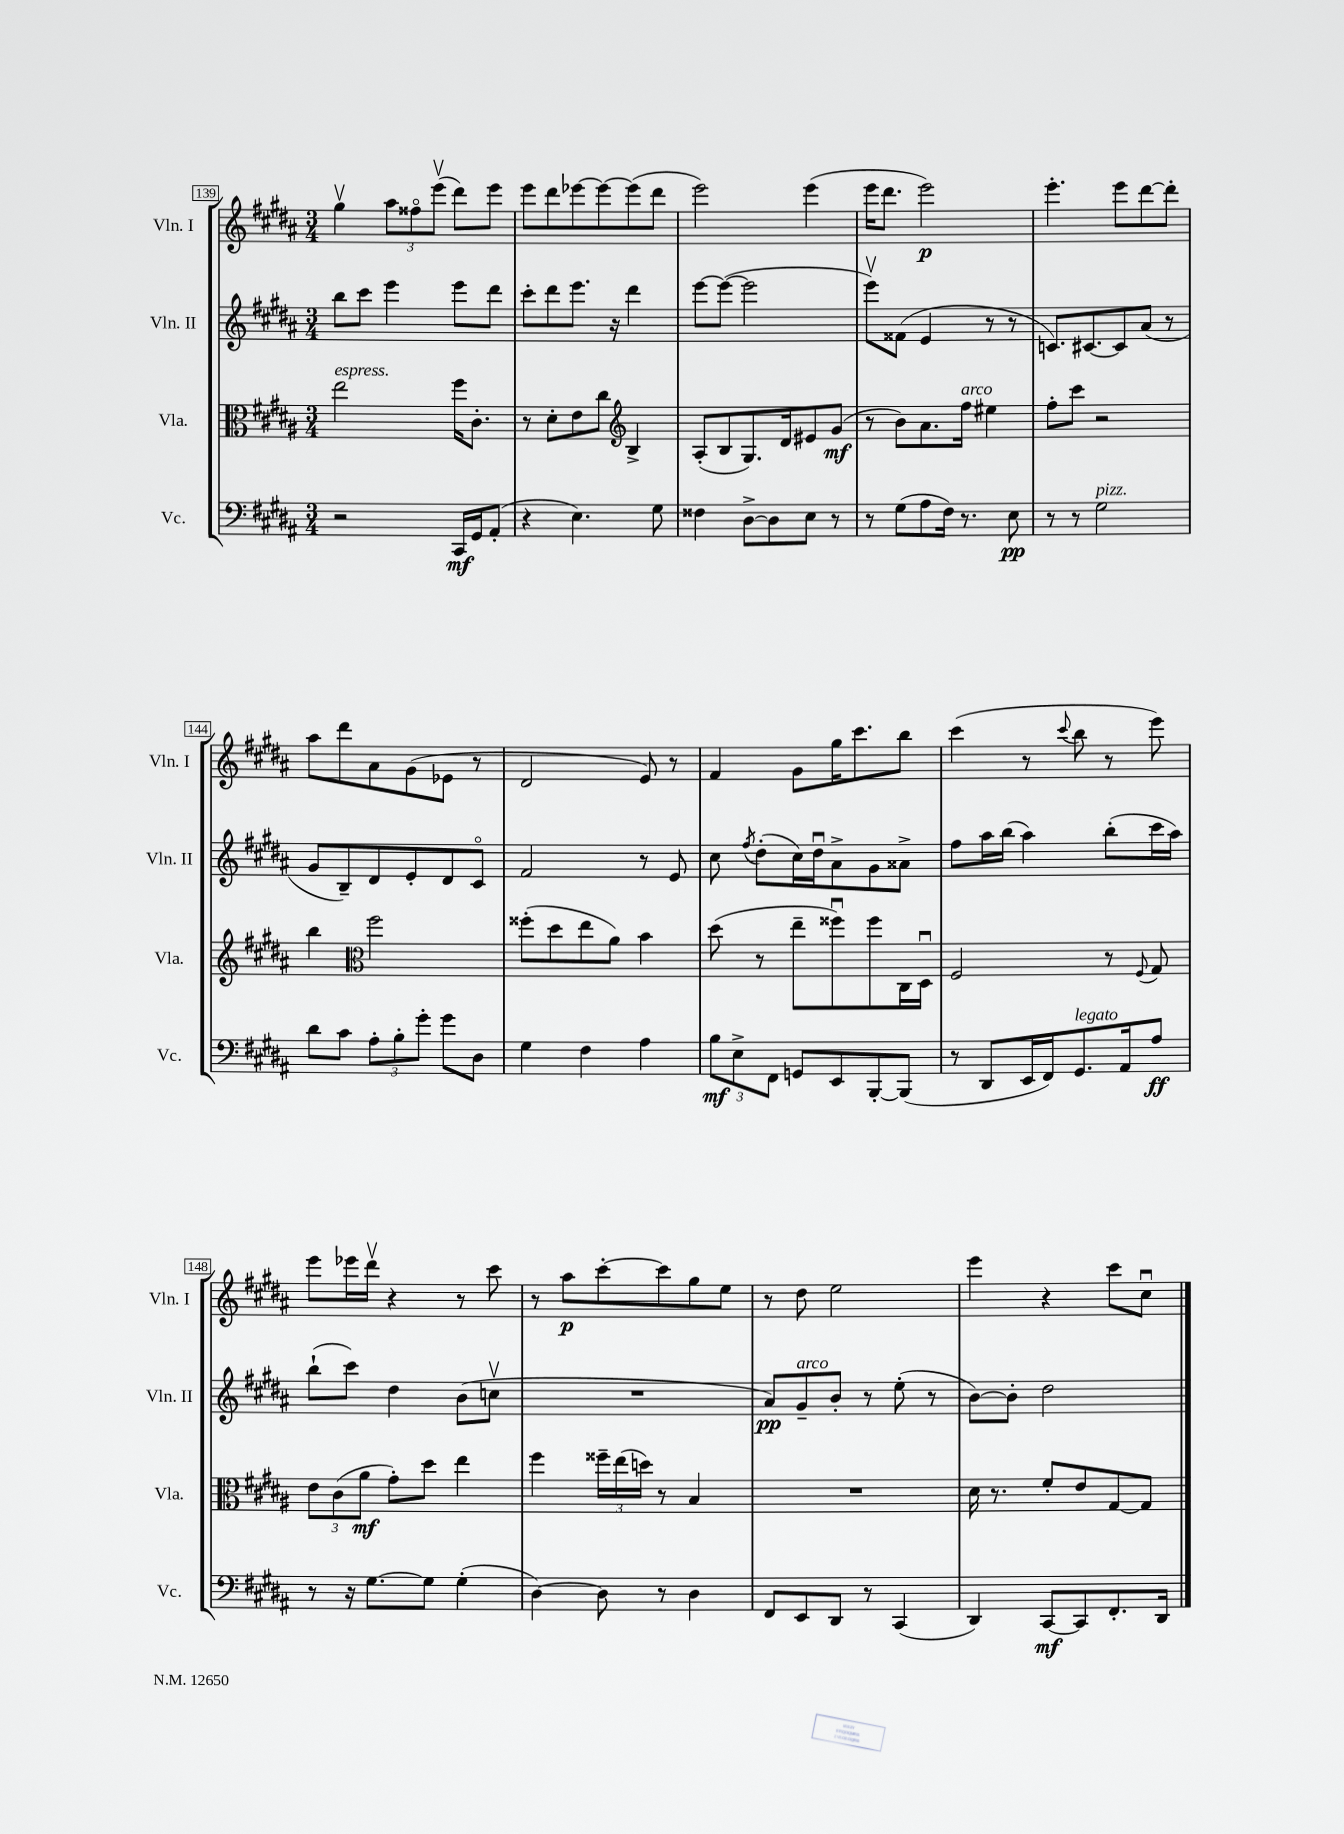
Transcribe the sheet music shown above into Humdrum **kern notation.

**kern	**kern	**kern	**kern
*staff4	*staff3	*staff2	*staff1
*clefF4	*clefC3	*clefG2	*clefG2
*k[f#c#g#d#a#]	*k[f#c#g#d#a#]	*k[f#c#g#d#a#]	*k[f#c#g#d#a#]
*M3/4	*M3/4	*M3/4	*M3/4
2r	2ee	8bb	4gg#v
.	.	8ccc#	.
.	.	4eee	12aa#
.	.	.	12ff##o
.	.	.	(12eeev
16CC#	16ff#	8eee	8ddd#)
16GG#	8.c#'	.	.
(8AA#'	.	8ddd#	8eee
=	=	=	=
4r	8r	8ccc#'	8eee
.	8d#'	8ddd#	8ddd#
4.E)	8e	8.eee	[8eee-
.	8cc#	.	8eee-_
.	.	16r	.
*	*clefG2	*	*
.	4B^	4ddd#	(8eee-]
8G#	.	.	8ddd#
=	=	=	=
4F##	(8A#'	[8eee	2eee)
.	8B	(8eee_	.
[8D#^	8.G#)	2eee]	.
8D#]	.	.	.
.	16d#	.	.
8E	8e#	.	(4eee
8r	(8g#	.	.
=	=	=	=
8r	8r	8eeev)	16eee
.	.	.	8.ddd#
(8G#	8b)	(8f##	.
8A#	8.a#	4e	2eee)
16F#)	.	.	.
8.r	16ff#	.	.
.	4ee#	8r	.
8E	.	8r	.
=	=	=	=
8r	8ff#'	8.c)	4.eee'
8r	8ccc#	.	.
.	.	[8.c#	.
2G#	2r	.	.
.	.	8c#]	8eee
.	.	(8a#	[8ddd#
.	.	8r	8ddd#']
=	=	=	=
8d#	4bb	8g#	8aa#
8c#	.	8B~)	8ddd#
*	*clefC3	*	*
12A#'	2ff#	8d#	8a#
12B'	.	.	.
.	.	8e'	(8g#
12g#'	.	.	.
8g#	.	8d#	8e-
8D#	.	8c#o	8r
=	=	=	=
4G#	(8ff##'	2f#	2d#
.	8dd#	.	.
4F#	8ee	.	.
.	8a#)	.	.
4A#	4b	8r	8e)
.	.	8e	8r
=	=	=	=
12B	(8dd#	8cc#	4f#
12E^	.	.	.
.	.	8qff#	.
.	8r	(8dd#'	.
12FF#	.	.	.
8GG	8ee~	16cc#)	8g#
.	.	16dd#u	.
8EE	8ff##u)	8a#^	16gg#
.	.	.	8.ccc#
[8BBB'	8ff##	8g#	.
(8BBB]	16C#	8a##^	8bb
.	16D#u	.	.
=	=	=	=
8r	2F#	8ff#	(4ccc#
8DD#	.	16aa#	.
.	.	(16bb	.
16EE	.	4aa#)	8r
16FF#)	.	.	.
.	.	.	8qqccc#
8.GG#	.	.	8bb
.	8r	(8bb'	8r
16AA#	.	.	.
.	8qqF#	.	.
8A#	8G#	16ccc#	8eee)
.	.	16aa#)	.
=	=	=	=
8r	12e	(8bb`	8eee
.	(12c#	.	.
16r	.	8ccc#)	16eee-
.	12a#	.	.
[8.G#	.	.	16ddd#v
.	8g#')	4dd#	4r
8G#]	8dd#	.	.
(4G#'	4ee	(8b	8r
.	.	8ccv	8ccc#
=	=	=	=
[4D#)	4ff#	2.r	8r
.	.	.	8aa#
8D#]	24ff##~	.	[8ccc#'
.	(24ee	.	.
.	24dd)	.	.
8r	8r	.	8ccc#]
4D#	4B	.	8gg#
.	.	.	8ee
=	=	=	=
8FF#	2.r	8a#)	8r
8EE	.	8g#~	8dd#
8DD#	.	8b'	2ee
8r	.	8r	.
(4CC#	.	(8ee'	.
.	.	8r	.
=	=	=	=
4DD#)	16d#	[8b)	4eee
.	8.r	.	.
.	.	8b']	.
[8CC#	8f#'	2dd#	4r
8CC#]	8e	.	.
8.FF#'	[8G#	.	8ccc#
.	8G#]	.	8cc#u
16DD#	.	.	.
==	==	==	==
*-	*-	*-	*-
